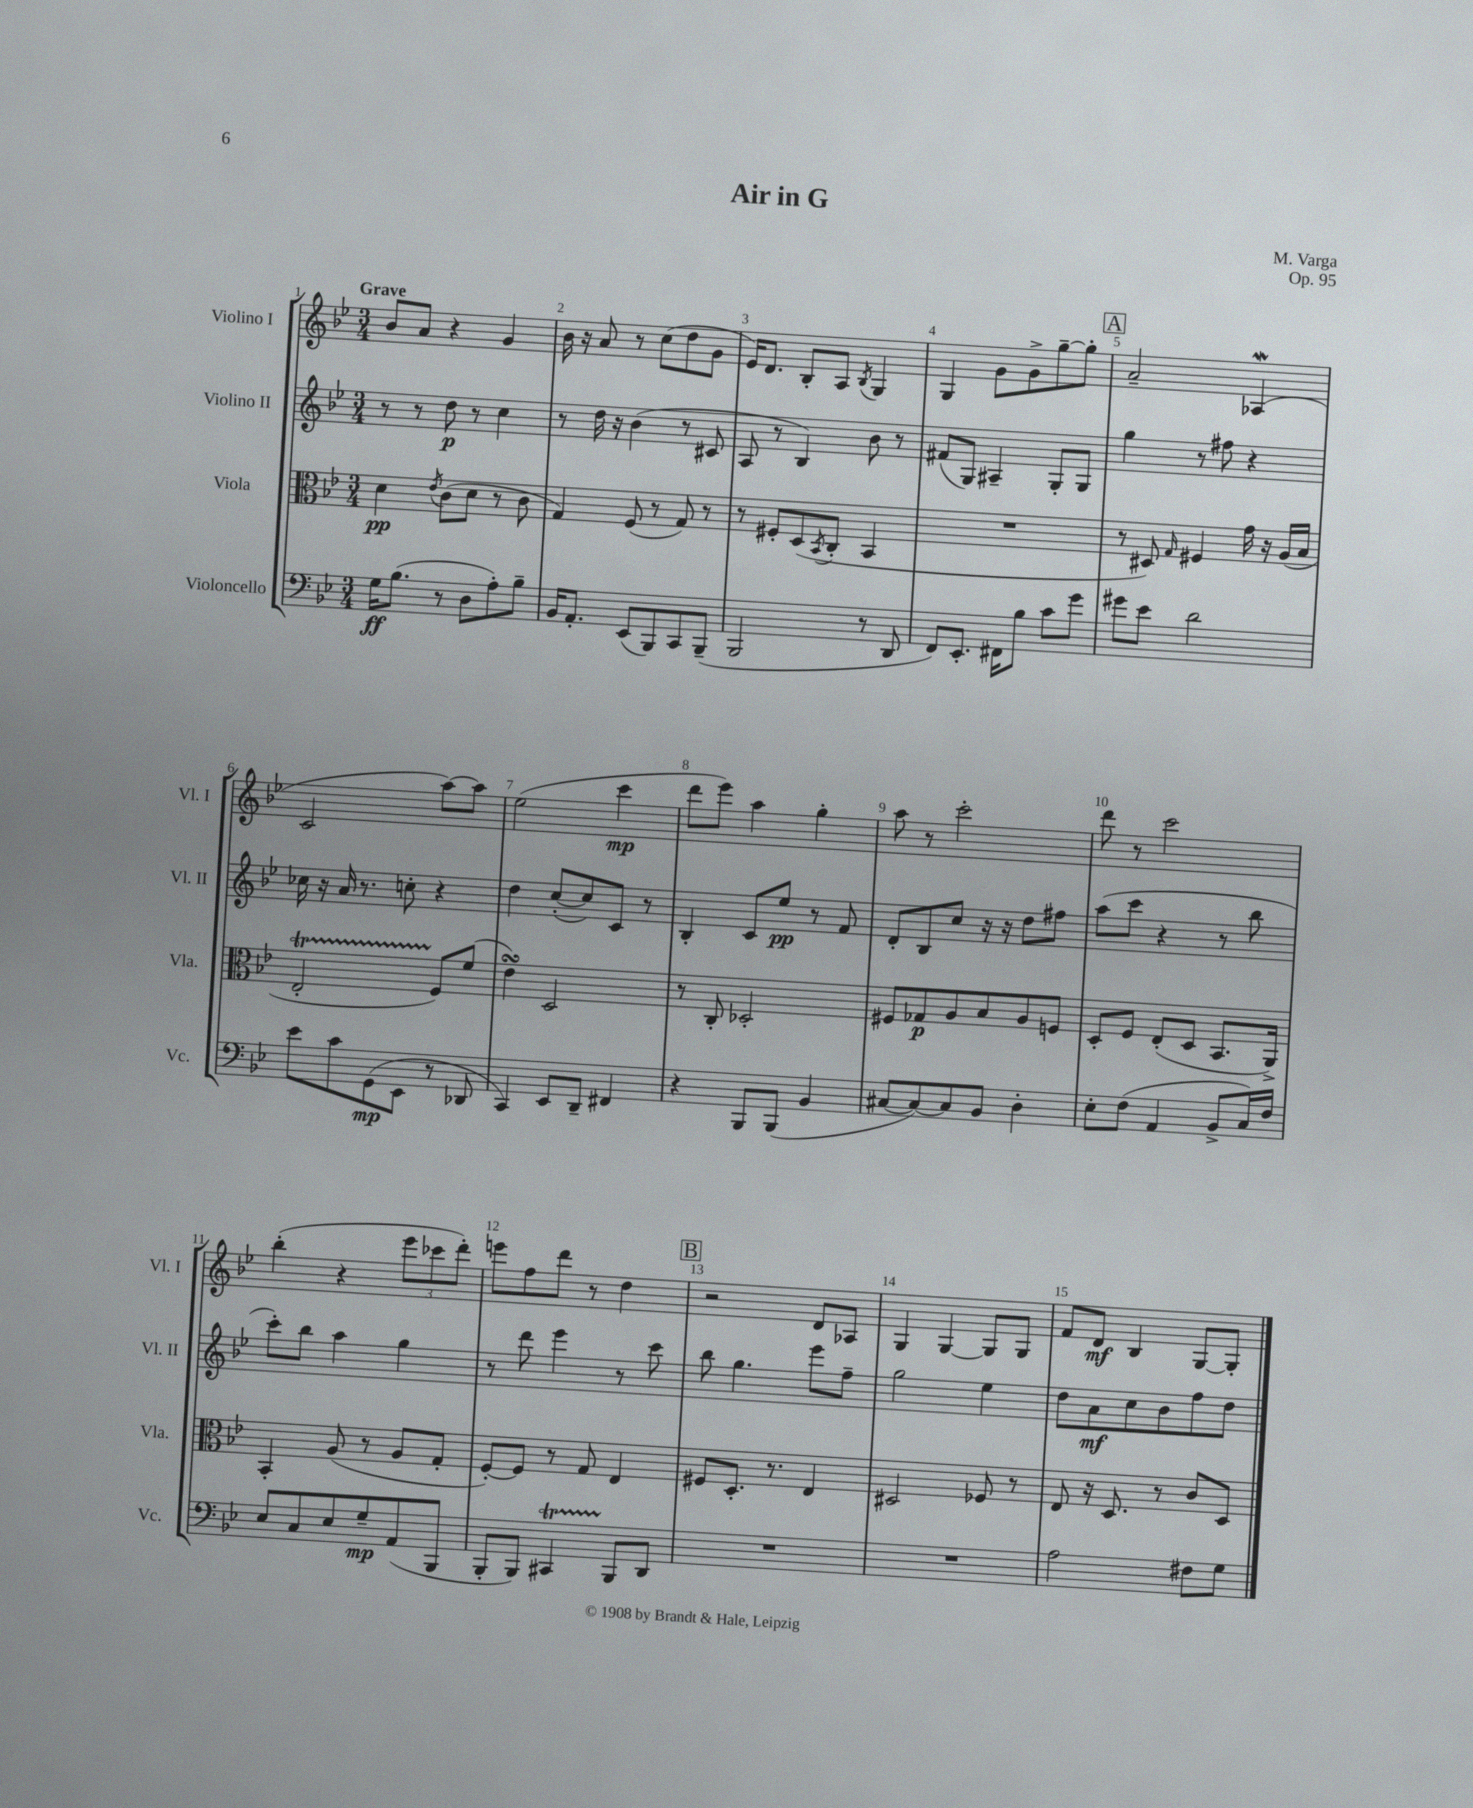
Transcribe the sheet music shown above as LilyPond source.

\header { title = "Air in G" composer = "M. Varga" opus = "Op. 95" }
<<
\new StaffGroup <<
\new Staff = "s0" \with { instrumentName = "Violino I" shortInstrumentName = "Vl. I" } {
    \clef treble \key bes \major \numericTimeSignature \time 3/4 \tempo "Grave"
    bes'8 a'8 r4 g'4 |
    bes'16 r16 a'8 r8 c''8( d''8 g'8 |
    ees'16) d'8. bes8-. a8 \acciaccatura { bes8 } g4 |
    g4 g'8 g'8-> g''8~-- g''8-. |
    \mark \markup { \box "A" } a'2-- aes4\mordent( |
    c'2 a''8~) a''8 |
    ees''2( c'''4\mp |
    d'''8 ees'''8) a''4 g''4-. |
    a''8 r8 c'''2-. |
    d'''8 r8 c'''2 |
    bes''4-.( r4 \tuplet 3/2 { ees'''8 ces'''8 d'''8-.) } |
    e'''8 f''8 d'''8 r8 d''4 |
    \mark \markup { \box "B" } r2 d'8 aes8 |
    g4 g4~ g8 g8 |
    f'8 d'8\mf bes4 g8~ g8-. \bar "|." |
}
\new Staff = "s1" \with { instrumentName = "Violino II" shortInstrumentName = "Vl. II" } {
    \clef treble \key bes \major \numericTimeSignature \time 3/4
    r8 r8 d''8\p r8 c''4 |
    r8 d''16 r16 bes'4( r8 cis'8 |
    a8 r8 bes4) bes'8 r8 |
    fis'8( g8) ais4-- g8-. g8 |
    \mark \markup { \box "A" } g''4 r8 fis''8 r4 |
    ces''16 r16 a'16 r8. c''8-. r4 |
    d''4 c''8~-.( c''8) c'8 r8 |
    bes4-. c'8 ees''8\pp r8 f'8 |
    d'8-. bes8 c''8 r16 r16 d''8 fis''8 |
    a''8( c'''8 r4 r8 bes''8 |
    c'''8-.) bes''8 a''4 g''4 |
    r8 d'''8 ees'''4 r8 c'''8 |
    \mark \markup { \box "B" } bes''8 g''4. ees'''8 f''8-- |
    g''2 ees''4 |
    d''8 a'8\mf c''8 bes'8 f''8 d''8 \bar "|." |
}
\new Staff = "s2" \with { instrumentName = "Viola" shortInstrumentName = "Vla." } {
    \clef alto \key bes \major \numericTimeSignature \time 3/4
    d'4\pp \acciaccatura { ees'8 } c'8( d'8 r8 c'8 |
    g4) f8( r8 g8) r8 |
    r8 fis8-. d8( \acciaccatura { bes,8 } c8-. bes,4 |
    R2. |
    \mark \markup { \box "A" } r8 dis8) \grace { g16 } fis4 g'16 r16 a16( bes16 |
    ees2-.\startTrillSpan f8\stopTrillSpan) f'8( |
    ees'4\turn) d2 |
    r8 c8-. des2-. |
    fis8 ges8\p a8 bes8 a8 f8 |
    d8-. f8 ees8-.( d8 bes,8. a,16->) |
    bes,4-. a8( r8 a8 g8-. |
    f8~-.) f8 r8 g8 ees4 |
    \mark \markup { \box "B" } fis8 d8.-. r8. ees4 |
    dis2 fes8 r8 |
    ees8 r16 d8. r8 c'8 d8 \bar "|." |
}
\new Staff = "s3" \with { instrumentName = "Violoncello" shortInstrumentName = "Vc." } {
    \clef bass \key bes \major \numericTimeSignature \time 3/4
    g16\ff bes8.( r8 d8 a8-.) bes8-- |
    bes,16 a,8.-. ees,8( bes,,8) c,8 bes,,8--( |
    bes,,2 r8 d,8 |
    f,8) ees,8.-. fis,16 bes8 c'8 g'8 |
    \mark \markup { \box "A" } gis'8 ees'8 d'2 |
    ees'8 c'8 g,8\mp( ees,8 r8 des,8 |
    c,4) ees,8 d,8-- fis,4 |
    r4 bes,,8 bes,,8( bes,4 |
    cis8~ cis8~) cis8 bes,8 d4-. |
    ees8-. f8( a,4 bes,8-> c16) f16 |
    ees8 c8 ees8 g8--\mp a,8( bes,,8 |
    bes,,8-. bes,,8) cis,4\startTrillSpan bes,,8\stopTrillSpan d,8 |
    \mark \markup { \box "B" } R2. |
    R2. |
    a2 fis8 g8 \bar "|." |
}
>>
>>
\layout { \context { \Score \override BarNumber.break-visibility = ##(#f #t #t) barNumberVisibility = #all-bar-numbers-visible } }
